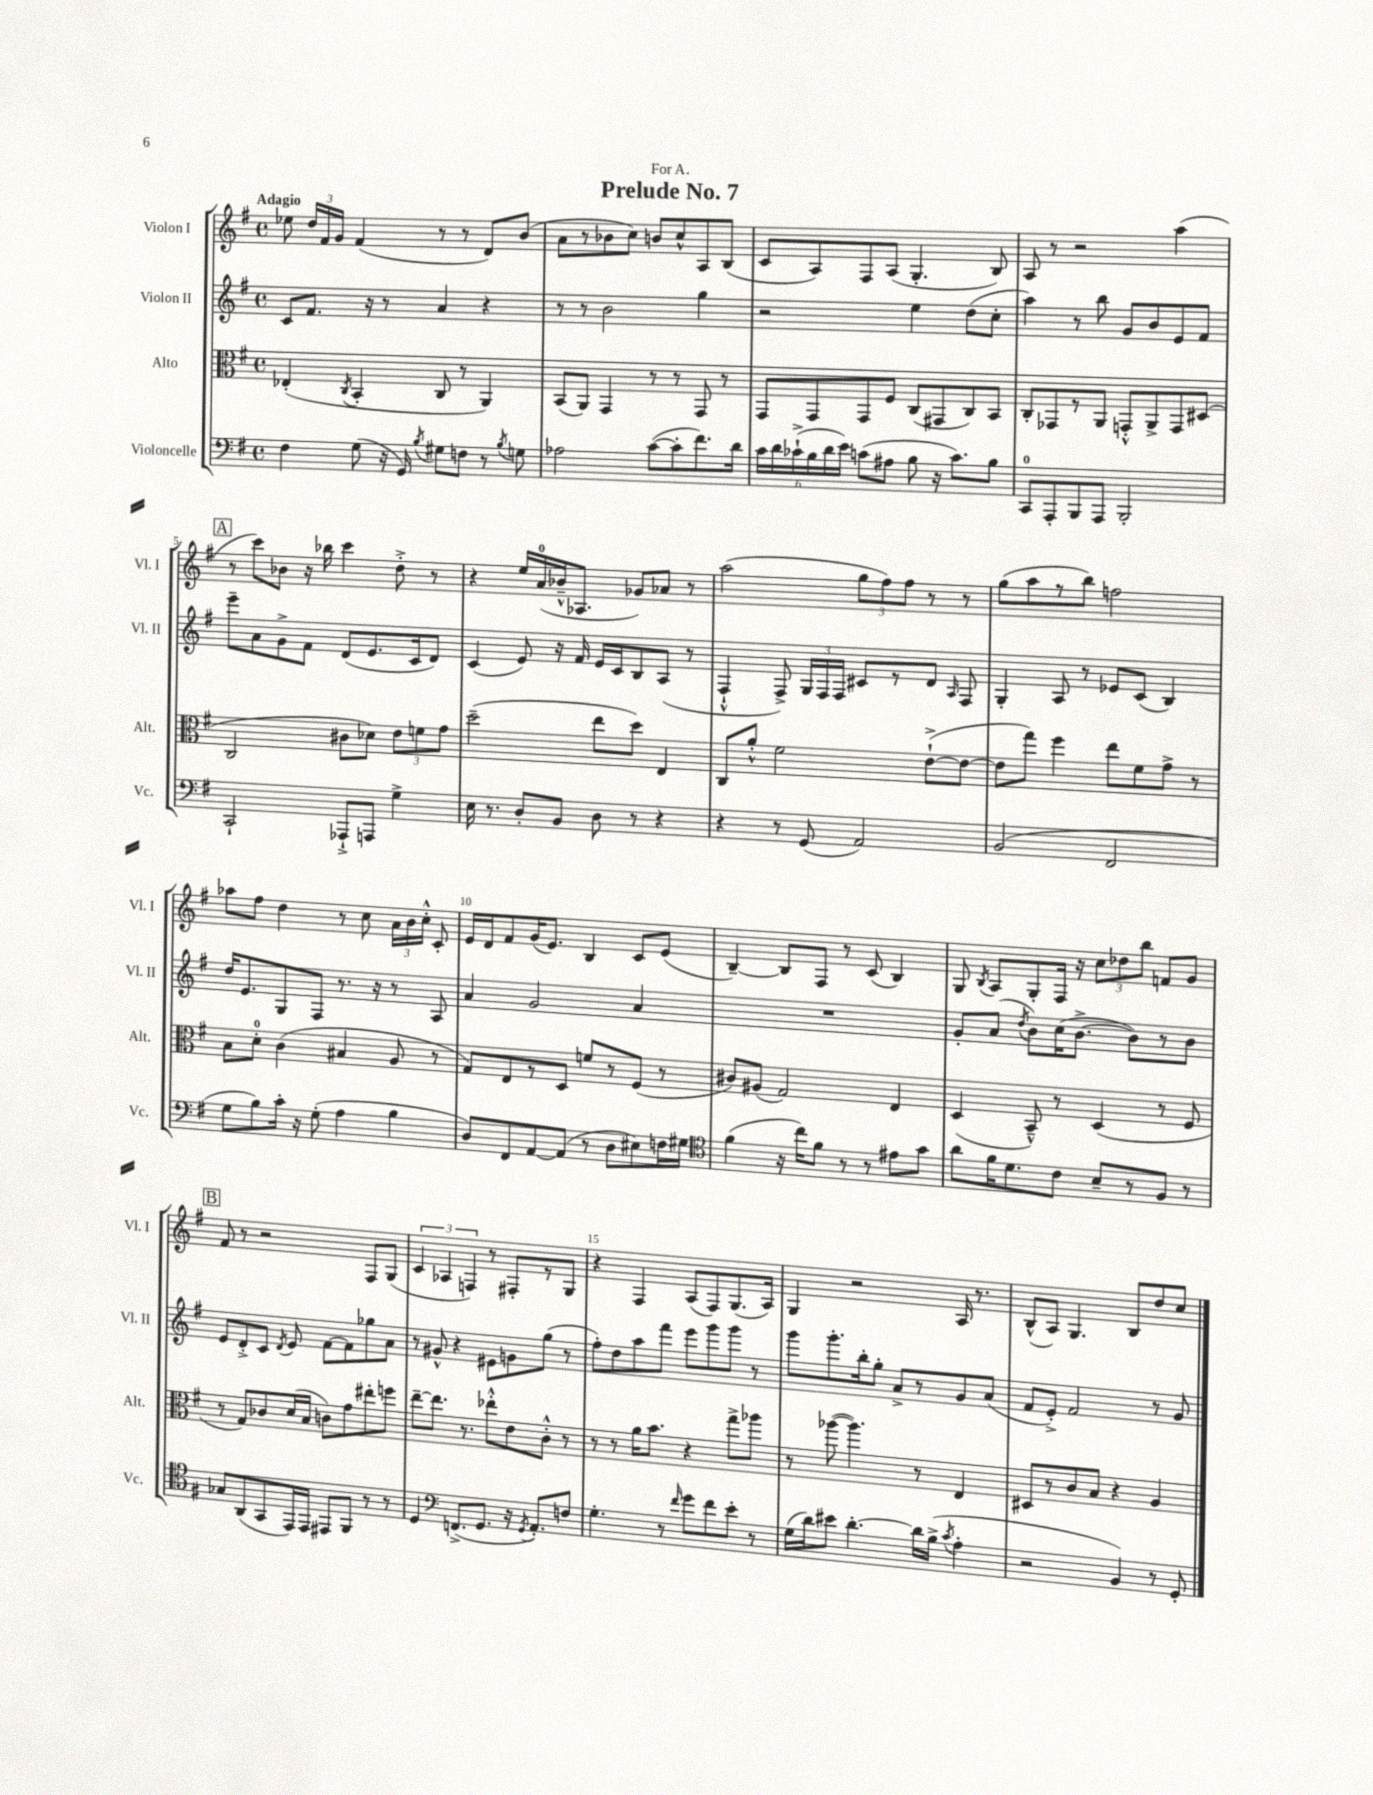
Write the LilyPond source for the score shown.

\header { title = "Prelude No. 7" dedication = "For A." }
<<
\new StaffGroup <<
\new Staff = "s0" \with { instrumentName = "Violon I" shortInstrumentName = "Vl. I" } {
    \clef treble \key g \major \defaultTimeSignature \time 4/4 \tempo "Adagio"
    \autoBeamOff ees''8 \tuplet 3/2 { d''16[ fis'16 g'16] } fis'4( r8 r8 d'8[) b'8]( |
    a'8[ r8 bes'8 c''8]) b'8[ c''8-^ a8 b8]( |
    c'8[ a8) fis8 a8]( g4.-. b8) |
    a8 r8 r2 a''4( |
    \mark \markup { \box "A" } r8 c'''8[) bes'8] r16 bes''16 c'''4 d''8-.-> r8 |
    r4 e''16[ a'16-0( bes'16---^ aes8.] ges'8[) aes'8] r8 |
    a''2( \tuplet 3/2 { g''8[ fis''8) fis''8] } r8 r8 |
    g''8[( a''8 r8 b''8]) f''2 |
    aes''8[ fis''8] d''4 r8 c''8 \tuplet 3/2 { a'16[ b'16 c''16]-.-^ } c'8-. |
    e'16[ d'16 fis'8 g'16( e'8.]) b4 c'8[ e'8]( |
    b4~--) b8[ fis8] r8 c'8( b4) |
    g8 \acciaccatura { b8 } a8[ g8-. fis16] r16 \tuplet 3/2 { c''8[ des''8 b''8] } f'8[ g'8] |
    \mark \markup { \box "B" } fis'8 r8 r2 fis8[ g8]( |
    \tuplet 3/2 { c'4 aes4 f4) } r8 fis8[-. r8 g8] |
    r4 fis4 a8[( fis8) g8.( a16]) |
    g4 r2 a16 r8. |
    b8[-^( a8]) g4. b8[ d''8 c''8] \bar "|." |
}
\new Staff = "s1" \with { instrumentName = "Violon II" shortInstrumentName = "Vl. II" } {
    \clef treble \key g \major \defaultTimeSignature \time 4/4
    \autoBeamOff c'8[ fis'8.] r16 r8 a'4 r4 |
    r8 r8 b'2 g''4 |
    r2 e''4 d''8[( c''8]-. |
    a''4) r8 b''8 g'8[ b'8 e'8 fis'8] |
    \mark \markup { \box "A" } e'''8[-- a'8 g'8-> fis'8] d'8[( e'8. c'16 d'8]) |
    c'4( e'8) r16 fis'16 e'16[ c'16 b8 a8]( r8 |
    fis4-!-^ fis8->) \tuplet 3/2 { g16[ fis16 fis16] } cis'8[ r8 d'8] \grace { a16 } fis8 |
    g4-. a8 r8 ees'8[ c'8]( b4) |
    d''16[ e'8. g8 fis8] r8. r16 r8 a8 |
    a'4 g'2 a'4 |
    R1 |
    g'8[-. a'8]( \acciaccatura { d''8 } b'8[) c''16( b'8.]~-> b'8[) r8 b'8] |
    \mark \markup { \box "B" } e'8[ d'8-.-> c'8] \acciaccatura { d'8 } e'8 fis'8[~ fis'8 ges''8 a'8] |
    r8 gis'8-^ r4 eis'8[ g'8 g''8]( r8 |
    fis''8[-.) d''8 a''8 fis'''8] e'''8[ g'''8 g'''8] r8 |
    g'''8[ g'''8.-. b''16-. g''8]-. a'8[-> r8 g'8 a'8]( |
    fis'8[ e'8]-.->) fis'2 r8 g'8 \bar "|." |
}
\new Staff = "s2" \with { instrumentName = "Alto" shortInstrumentName = "Alt." } {
    \clef alto \key g \major \defaultTimeSignature \time 4/4
    \autoBeamOff ees4-.( \acciaccatura { c8 } b,4-. c8 r8 a,4) |
    b,8[( a,8]) g,4 r8 r8 g,8 r8 |
    g,8[ g,8 g,8 fis8] c8[( gis,8 c8) b,8] |
    c8[-. ges,8 r8 a,8] g,8[-.-^ a,8-> g,8 dis8]( |
    \mark \markup { \box "A" } c2 cis'8[ des'8]) \tuplet 3/2 { e'8[ f'8 g'8] } |
    d''2--( e''8[ d''8]) e4 |
    c8[ a'8]-.-^ fis'2 e'8[~-!->( e'8]~ |
    e'8[ g''8]) fis''4 e''8[ fis'8 g'8]-> r8 |
    b8[ d'8]-0-. c'4( bis4 a8 r8 |
    g8[) e8 r8 d8] f'8[ r8 fis8]( r8 |
    cis'8[) ais8]( g2) e4 |
    d4( b,8---^) r8 d4( r8 fis8 |
    \mark \markup { \box "B" } r8 g8[) ces'8 d'16( b16] c'8[) g'8 eis''8-. f''8] |
    e''8[~-- e''8.] r8. ees''8[-.-^ e'8 c'8]-.-^ r8 |
    r8 r8 a'16[ b'8.] r4 g''8[-> aes''8] |
    r8 aes''8~( aes''4.) r8 e4 |
    dis8[ r8 c'8 b8] r4 a4 \bar "|." |
}
\new Staff = "s3" \with { instrumentName = "Violoncelle" shortInstrumentName = "Vc." } {
    \clef bass \key g \major \defaultTimeSignature \time 4/4
    \autoBeamOff fis4 g8( r16 g,16) \acciaccatura { b8 } gis8[ f8] r8 \acciaccatura { b8 } g8 |
    aes2 c'8[~( c'8-. fis'8.) d'16] |
    \tuplet 6/4 { c'16[ d'16 ces'16-!->( b16 d'16 e'16]) } c'8[( ais8] b8 r16 c'8.[) b8] |
    c,8[-0 a,,8-. b,,8 a,,8] b,,2-. |
    \mark \markup { \box "A" } c,2-! aes,,8[-!-> a,,8] g4-> |
    e16 r8. d8[-. b,8] d8 r8 r4 |
    r4 r8 g,8( a,2) |
    b,2( fis,2 |
    g8[ b8) c'16]-. r16 g8-.( a4 b4 |
    d8[) fis,8 a,8~ a,8]( r8 d8[ eis8) f16 gis16] |
    \clef tenor fis'4( r16 c''16[) fis'8] r8 r8 eis'8[ g'8] |
    a'8[ fis'16 d'8. c'8] b8[-- r8 fis8] r8 |
    \mark \markup { \box "B" } ges8[ a,8( g,8 e,16) e,16] eis,8[ fis,8] r8 r8 |
    d4 \clef bass f,8.[->( g,8.] r16 \acciaccatura { g,8 } a,8.[-.) f8] |
    g4.-. r8 \grace { fis'16 } g'8[ fis'8 e'8]-. r8 |
    g16[( d'16) eis'8] d'4.~-. d'16[ b16]->( \acciaccatura { c'8 } a4-. |
    r2 b,4) r8 g,8-. \bar "|." |
}
>>
>>
\layout { \context { \Score \override BarNumber.break-visibility = ##(#f #t #t) barNumberVisibility = #(every-nth-bar-number-visible 5) } }
